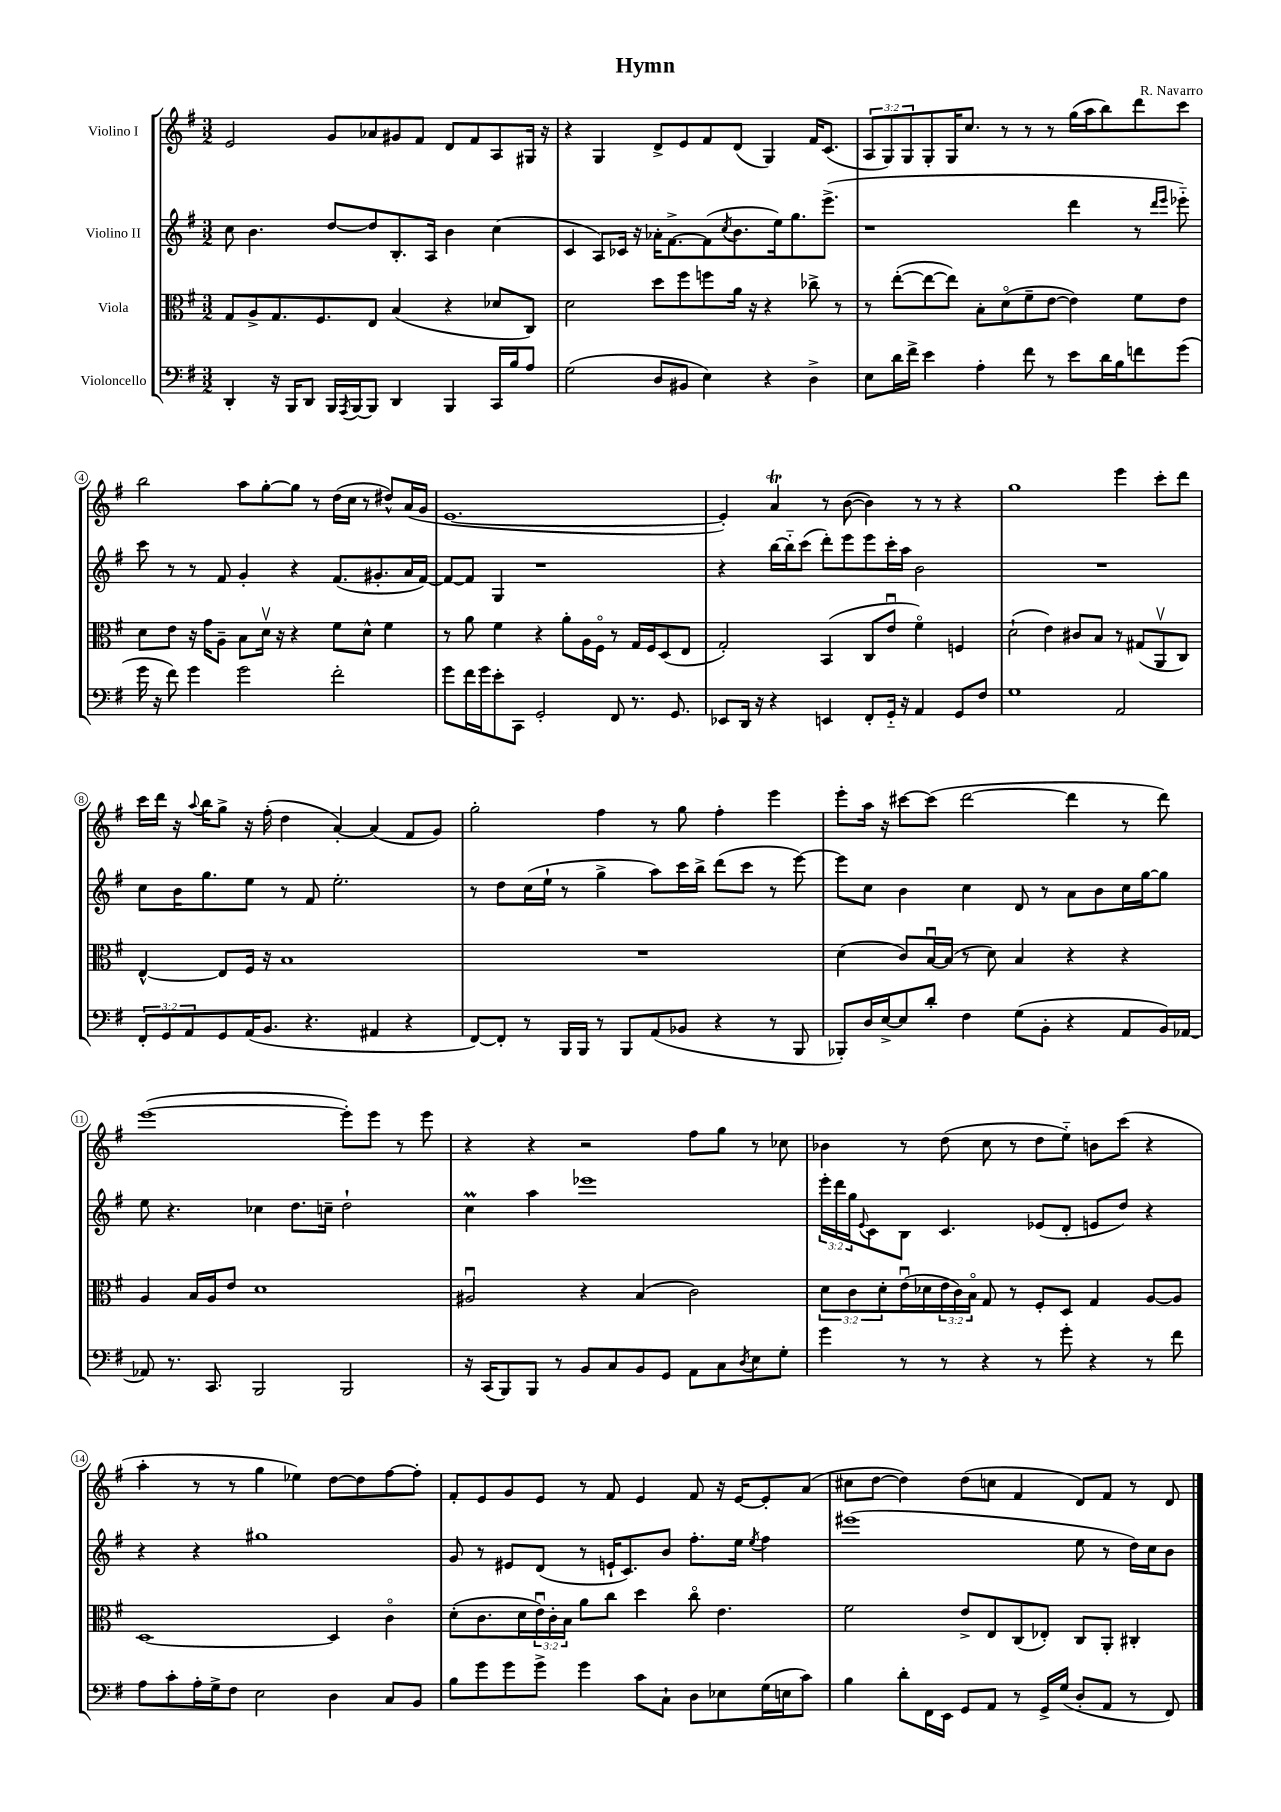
\header { title = "Hymn" composer = "R. Navarro" }
<<
\new StaffGroup <<
\new Staff = "s0" \with { instrumentName = "Violino I" } {
    \clef treble \key g \major \numericTimeSignature \time 3/2 \override Staff.TupletNumber.text = #tuplet-number::calc-fraction-text
    e'2 g'8 aes'8 gis'8 fis'8 d'8 fis'8 a8 gis16 r16 |
    r4 g4 d'8-> e'8 fis'8 d'8( g4) fis'16 c'8.( |
    \tuplet 3/2 { a8 g8) g8 } g8-. g16 c''8. r8 r8 r8 g''16( a''16 b''8) d'''8 c'''8 |
    b''2 a''8 g''8~-. g''8 r8 d''16( c''16 r8 dis''8-^) a'16( g'16 |
    e'1.~ |
    e'4-.) a'4\trill r8 b'8~( b'4) r8 r8 r4 |
    g''1 e'''4 c'''8-. d'''8 |
    c'''16 d'''16 r16 \appoggiatura { a''8 } b''16 g''8-> r16 fis''16-.( d''4 a'4~-.) a'4( fis'8 g'8) |
    g''2-. fis''4 r8 g''8 fis''4-. e'''4 |
    e'''8-. a''16 r16 cis'''8~ cis'''8( d'''2~ d'''4 r8 d'''8) |
    e'''1~( e'''8-.) e'''8 r8 e'''8 |
    r4 r4 r2 fis''8 g''8 r8 ces''8 |
    bes'4 r8 d''8( c''8 r8 d''8 e''8-_) b'8 c'''8( r4 |
    a''4-. r8 r8 g''4 ees''4) d''8~ d''8 fis''8~ fis''8-. |
    fis'8-. e'8 g'8 e'8 r8 fis'8 e'4 fis'8 r16 e'16~ e'8-. a'8( |
    cis''8 d''8~ d''4) d''8( c''8 fis'4 d'8) fis'8 r8 d'8 \bar "|." |
}
\new Staff = "s1" \with { instrumentName = "Violino II" } {
    \clef treble \key g \major \numericTimeSignature \time 3/2 \override Staff.TupletNumber.text = #tuplet-number::calc-fraction-text
    c''8 b'4. d''8~ d''8 b8.-. a16 b'4 c''4( |
    c'4 a8) ces'16 r16 aes'16-. fis'8.~-> fis'8( \acciaccatura { c''8 } b'8. e''16) g''8. e'''8.->( |
    r1 d'''4 r8 \grace { d'''16 e'''16 } ees'''8-_) |
    c'''8 r8 r8 fis'8 g'4-. r4 fis'8.( gis'8.-. a'16 fis'16~) |
    fis'8~ fis'8 g4 r1 |
    r4 b''16~ b''16-_ c'''8( d'''8-.) e'''8 e'''8 c'''16-. a''16 b'2 |
    R1. |
    c''8 b'16 g''8. e''8 r8 fis'8 e''2.-. |
    r8 d''8 c''16( e''16-! r8 g''4-> a''8) c'''16 b''16-> d'''8( c'''8 r8 e'''8~) |
    e'''8 c''8 b'4 c''4 d'8 r8 a'8 b'8 c''16 g''16~ g''8 |
    e''8 r4. ces''4 d''8. c''16-- d''2-! |
    c''4\prall a''4 ees'''1 |
    \tuplet 3/2 { e'''16-. d'''16 g''16 } \appoggiatura { e'8 } c'8 b8 c'4. ees'8( d'8-. e'8 d''8) r4 |
    r4 r4 gis''1 |
    g'8 r8 eis'8 d'8( r8 e'16-! c'8.) b'8 fis''8.-. e''16 \acciaccatura { e''8 } fis''4 |
    eis'''1( e''8 r8 d''16) c''16 b'8 \bar "|." |
}
\new Staff = "s2" \with { instrumentName = "Viola" } {
    \clef alto \key g \major \numericTimeSignature \time 3/2 \override Staff.TupletNumber.text = #tuplet-number::calc-fraction-text
    g8 a8-> g8. fis8. e8 b4( r4 des'8 c8) |
    d'2 d''8 fis''8 f''8 a'16 r16 r4 ces''8-> r8 |
    r8 e''8~-.( e''8~ e''8) b8-. d'8\flageolet( fis'8-- e'8~ e'4) fis'8 e'8 |
    d'8 e'8 r16 g'16 a8-- b8 d'16\upbow r16 r4 fis'8 d'8-^ fis'4 |
    r8 a'8 fis'4 r4 a'8-. a16 fis16\flageolet r8 g16 fis16 d8( e8 |
    g2-.) b,4( c8 e'8\downbow fis'4\flageolet) f4 |
    d'2-!( e'4) cis'8 b8 r8 gis8( a,8\upbow c8) |
    e4~-^ e8 fis16 r16 b1 |
    R1. |
    d'4( c'8) b16~\downbow b16( r8 d'8) b4 r4 r4 |
    a4 b16 a16 e'8 d'1 |
    ais2\downbow r4 b4( c'2) |
    \tuplet 3/2 { d'8 c'8 d'8-. } e'16\downbow( des'16 \tuplet 3/2 { e'16 c'16) b16\flageolet } g8 r8 fis8-. d8 g4 a8~ a8 |
    d1~ d4 c'4\flageolet |
    d'8-.( c'8. d'16 \tuplet 3/2 { e'16\downbow) c'16-. b16 } a'8 c''8 d''4 c''8\flageolet e'4. |
    fis'2 e'8-> e8 c8( ees8-.) c8 a,8-. cis4-. \bar "|." |
}
\new Staff = "s3" \with { instrumentName = "Violoncello" } {
    \clef bass \key g \major \numericTimeSignature \time 3/2 \override Staff.TupletNumber.text = #tuplet-number::calc-fraction-text
    d,4-. r16 b,,16 d,8 b,,16 \acciaccatura { a,,8 } b,,16~ b,,8 d,4 b,,4 c,16 b16 a8 |
    g2( d8 bis,8 e4) r4 d4-> |
    e8 d'16 fis'16-> e'4 a4-. fis'8 r8 e'8 d'16 b16 f'8 g'8( |
    g'16 r16 fis'8) g'4 g'2 fis'2-. |
    g'8 fis'16 g'16 e'8-. c,8 g,2-. fis,8 r8. g,8. |
    ees,8 d,16 r16 r4 e,4 fis,8-. g,16-_ r16 a,4 g,8 fis8 |
    g1 a,2 |
    \tuplet 3/2 { fis,8-. g,8 a,8 } g,8 a,16( b,8. r4. ais,4 r4 |
    fis,8~) fis,8-. r8 b,,16 b,,16 r8 b,,8 a,8( bes,8 r4 r8 b,,8 |
    bes,,8-.) d16 e16~-> e8 d'8-. fis4 g8( b,8-. r4 a,8 b,16) aes,16~ |
    aes,8 r8. c,8. b,,2 b,,2 |
    r16 c,16( b,,8) b,,8 r8 b,8 c8 b,8 g,8 a,8 c8 \acciaccatura { d8 } e8 g8-. |
    g'4 r8 r8 r4 r8 g'8-. r4 r8 fis'8 |
    a8 c'8-. a16-. g16-> fis8 e2 d4 c8 b,8 |
    b8 g'8 g'8 g'8-> g'4 c'8 c8-! d8 ees8 g16( e16 c'8) |
    b4 d'8-. fis,16 e,16 g,8 a,8 r8 g,16-> g16( d8-. a,8 r8 fis,8) \bar "|." |
}
>>
>>
\layout { \context { \Score \override BarNumber.stencil = #(make-stencil-circler 0.1 0.3 ly:text-interface::print) } }
